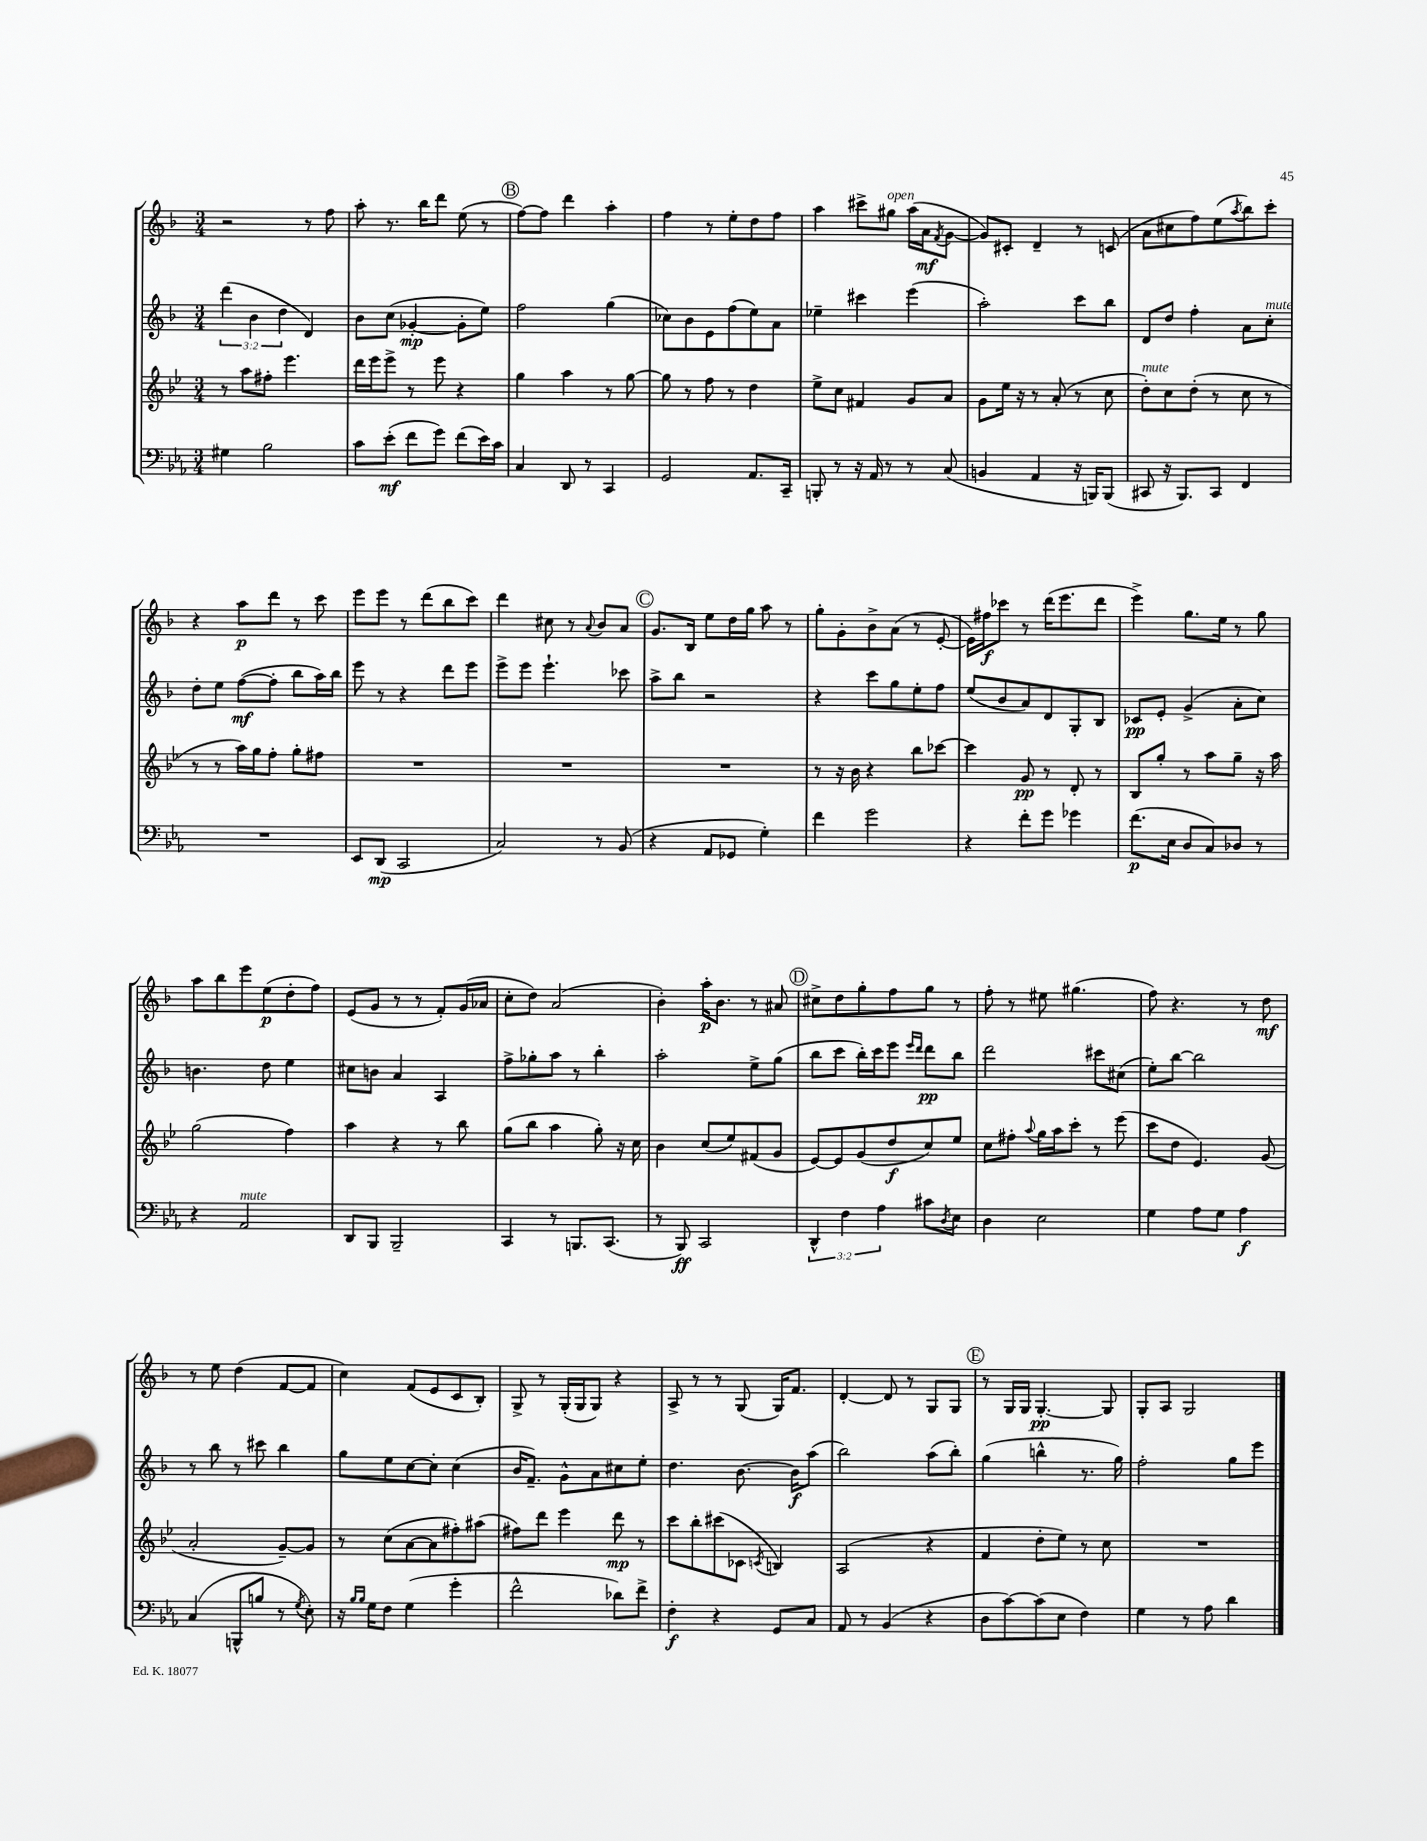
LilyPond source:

<<
\new StaffGroup <<
\new Staff = "s0" {
    \clef treble \key f \major \numericTimeSignature \time 3/4
    r2 r8 f''8 |
    a''8-. r8. bes''16 d'''8 e''8( r8 |
    \mark \markup { \circle "B" } f''8~) f''8 d'''4 a''4-. |
    f''4 r8 e''8-. d''8 f''8 |
    a''4 cis'''8-> gis''8^\markup { \italic "open" } a''16( a'16\mf \acciaccatura { f'8 } g'8~ |
    g'8) cis'8-. d'4-- r8 c'8( |
    a'8 cis''8 f''8) e''8( \acciaccatura { a''8 } bes''8) c'''8-. |
    r4 a''8\p d'''8 r8 c'''8 |
    e'''8 e'''8 r8 d'''8( bes''8 c'''8) |
    d'''4 cis''8 r8 \appoggiatura { a'8 } bes'8 a'8 |
    \mark \markup { \circle "C" } g'8. bes16 e''8 d''16 g''16 a''8 r8 |
    g''8-. g'8-. bes'8-> a'8( r8 e'8~-. |
    e'16) fis''16\f ces'''8 r8 d'''16( e'''8. d'''8 |
    e'''4->) g''8. e''16 r8 g''8 |
    a''8 bes''8 e'''8 e''8\p( d''8-. f''8) |
    e'8( g'8 r8 r8 f'8-.) g'16( aes'16 |
    c''8-. d''8) a'2( |
    bes'4-.) a''16-.\p bes'8. r8 ais'8 |
    \mark \markup { \circle "D" } cis''8-> d''8 g''8-. f''8 g''8 r8 |
    f''8-. r8 eis''8 gis''4.( |
    f''8) r4. r8 d''8\mf |
    r8 e''8 d''4( f'8~ f'8 |
    c''4) f'8( e'8 c'8 bes8-.) |
    g8-> r8 g16-.( g16 g8) r4 |
    a8-> r8 r8 g8( g16) f'8. |
    d'4~-. d'8 r8 g8 g8 |
    \mark \markup { \circle "E" } r8 g16 g16 g4.~-.\pp g8 |
    g8-. a8 g2 \bar "|." |
}
\new Staff = "s1" {
    \clef treble \key f \major \numericTimeSignature \time 3/4 \override Staff.TupletNumber.text = #tuplet-number::calc-fraction-text
    \tuplet 3/2 { d'''4( bes'4 d''4 } d'4) |
    bes'8 c''8( ges'4~-.\mp ges'8-. e''8) |
    \mark \markup { \circle "B" } f''2 g''4( |
    ces''8) bes'8 e'8 f''8( e''8) a'8 |
    ees''4-- cis'''4 e'''4( |
    a''2-.) c'''8 bes''8 |
    d'8 d''8 f''4-. a'8 c''8-.^\markup { \italic "mute" } |
    d''8-. e''8 f''8~\mf( f''8-. bes''8 a''16) bes''16 |
    e'''8 r8 r4 d'''8 e'''8 |
    e'''8-> e'''8 e'''4.-! ces'''8 |
    \mark \markup { \circle "C" } a''8-> bes''8 r2 |
    r4 c'''8 g''8 e''8-. f''8 |
    e''8( bes'8 a'8) d'8 g8-. bes8 |
    ces'8\pp e'8-. g'4->( a'8-. c''8) |
    b'4. d''8 e''4 |
    cis''8 b'8 a'4 a4 |
    f''8-> ges''8-. a''8 r8 bes''4-. |
    a''2-. e''8-> g''8( |
    \mark \markup { \circle "D" } bes''8 c'''8 bes''16-.) c'''16 e'''8 \grace { e'''16 d'''16 } d'''8\pp bes''8 |
    d'''2 cis'''8 cis''8( |
    e''8-.) bes''8~ bes''2 |
    r8 bes''8 r8 cis'''8 bes''4 |
    g''8 e''8 c''8~ c''8-. c''4( |
    bes'16 f'8.--) g'8-^ a'8 cis''8 e''8-. |
    d''4. bes'8.~ bes'16\f a''8( |
    bes''2) a''8( bes''8-.) |
    \mark \markup { \circle "E" } g''4( b''4-^ r8. g''16) |
    f''2-. g''8 e'''8 \bar "|." |
}
\new Staff = "s2" {
    \clef treble \key bes \major \numericTimeSignature \time 3/4
    r8 a''8 fis''8-. ees'''4. |
    d'''16 ees'''16 ees'''8-> r8 ees'''8 r4 |
    \mark \markup { \circle "B" } g''4 a''4 r8 g''8~ |
    g''8 r8 f''8 r8 d''4 |
    ees''8-> c''8 fis'4 g'8 a'8 |
    g'8 ees''16 r16 r8 a'8-.( r8 c''8 |
    d''8-.^\markup { \italic "mute" }) c''8 d''8-.( r8 c''8 r8 |
    r8 r8 a''16) g''16 f''8-. g''8-. fis''8 |
    R2. |
    R2. |
    \mark \markup { \circle "C" } R2. |
    r8 r16 bes'16 r4 bes''8 ces'''8~ |
    ces'''4 g'8\pp r8 d'8-. r8 |
    bes8 g''8-. r8 a''8 g''8-- r16 a''16 |
    g''2( f''4) |
    a''4 r4 r8 bes''8 |
    g''8( bes''8 a''4 g''8-.) r16 c''16 |
    bes'4 c''8( ees''8) fis'8( g'8 |
    \mark \markup { \circle "D" } ees'8~) ees'8 g'8( d''8\f c''8) ees''8 |
    c''8 fis''8-. \appoggiatura { a''8 } g''16 a''16 c'''8-. r8 ees'''8( |
    c'''8 d''8 ees'4.) g'8( |
    a'2-. g'8~--) g'8 |
    r8 c''8( a'8~ a'8 fis''8-.) ais''8( |
    fis''8) d'''8 ees'''4 d'''8\mp r8 |
    c'''8 bes''8-. cis'''8( ces'8 \acciaccatura { c'8 } b4) |
    a2( r4 |
    \mark \markup { \circle "E" } f'4 d''8-. ees''8) r8 c''8 |
    R2. \bar "|." |
}
\new Staff = "s3" {
    \clef bass \key ees \major \numericTimeSignature \time 3/4 \override Staff.TupletNumber.text = #tuplet-number::calc-fraction-text
    gis4 bes2 |
    c'8 ees'8-.\mf( f'8 g'8) f'8( ees'16) c'16 |
    \mark \markup { \circle "B" } c4 d,8 r8 c,4 |
    g,2 aes,8. c,16-- |
    b,,8-. r8 r16 aes,16 r8 r8 c8( |
    b,4 aes,4 r16 b,,16) b,,8( |
    cis,8 r16 bes,,8.) cis,8 f,4 |
    R2. |
    ees,8 d,8\mp( c,2 |
    c2) r8 bes,8( |
    \mark \markup { \circle "C" } r4 aes,8 ges,8 g4-.) |
    f'4 g'2 |
    r4 f'8-. g'8 ges'4 |
    f'8.\p( ees16 d8 c8) des8 r8 |
    r4 aes,2^\markup { \italic "mute" } |
    d,8 bes,,8 bes,,2-- |
    c,4 r8 b,,8. c,8.( |
    r8 bes,,8\ff) c,2 |
    \mark \markup { \circle "D" } \tuplet 3/2 { d,4-^ f4 aes4 } cis'8 \acciaccatura { d8 } ees8 |
    d4 ees2 |
    g4 aes8 g8 aes4\f |
    c4( b,,8-^ b8 r8 \acciaccatura { g8 } ees8-.) |
    r16 \grace { bes16 bes16 } g16 f8 g4( g'4-. |
    f'2-^ des'8) f'8-> |
    f4-.\f r4 g,8 c8 |
    aes,8 r8 bes,4( r4 |
    \mark \markup { \circle "E" } d8 c'8~) c'8( ees8 f4) |
    g4 r8 aes8 d'4 \bar "|." |
}
>>
>>
\layout { \context { \Score \remove "Bar_number_engraver" } }
